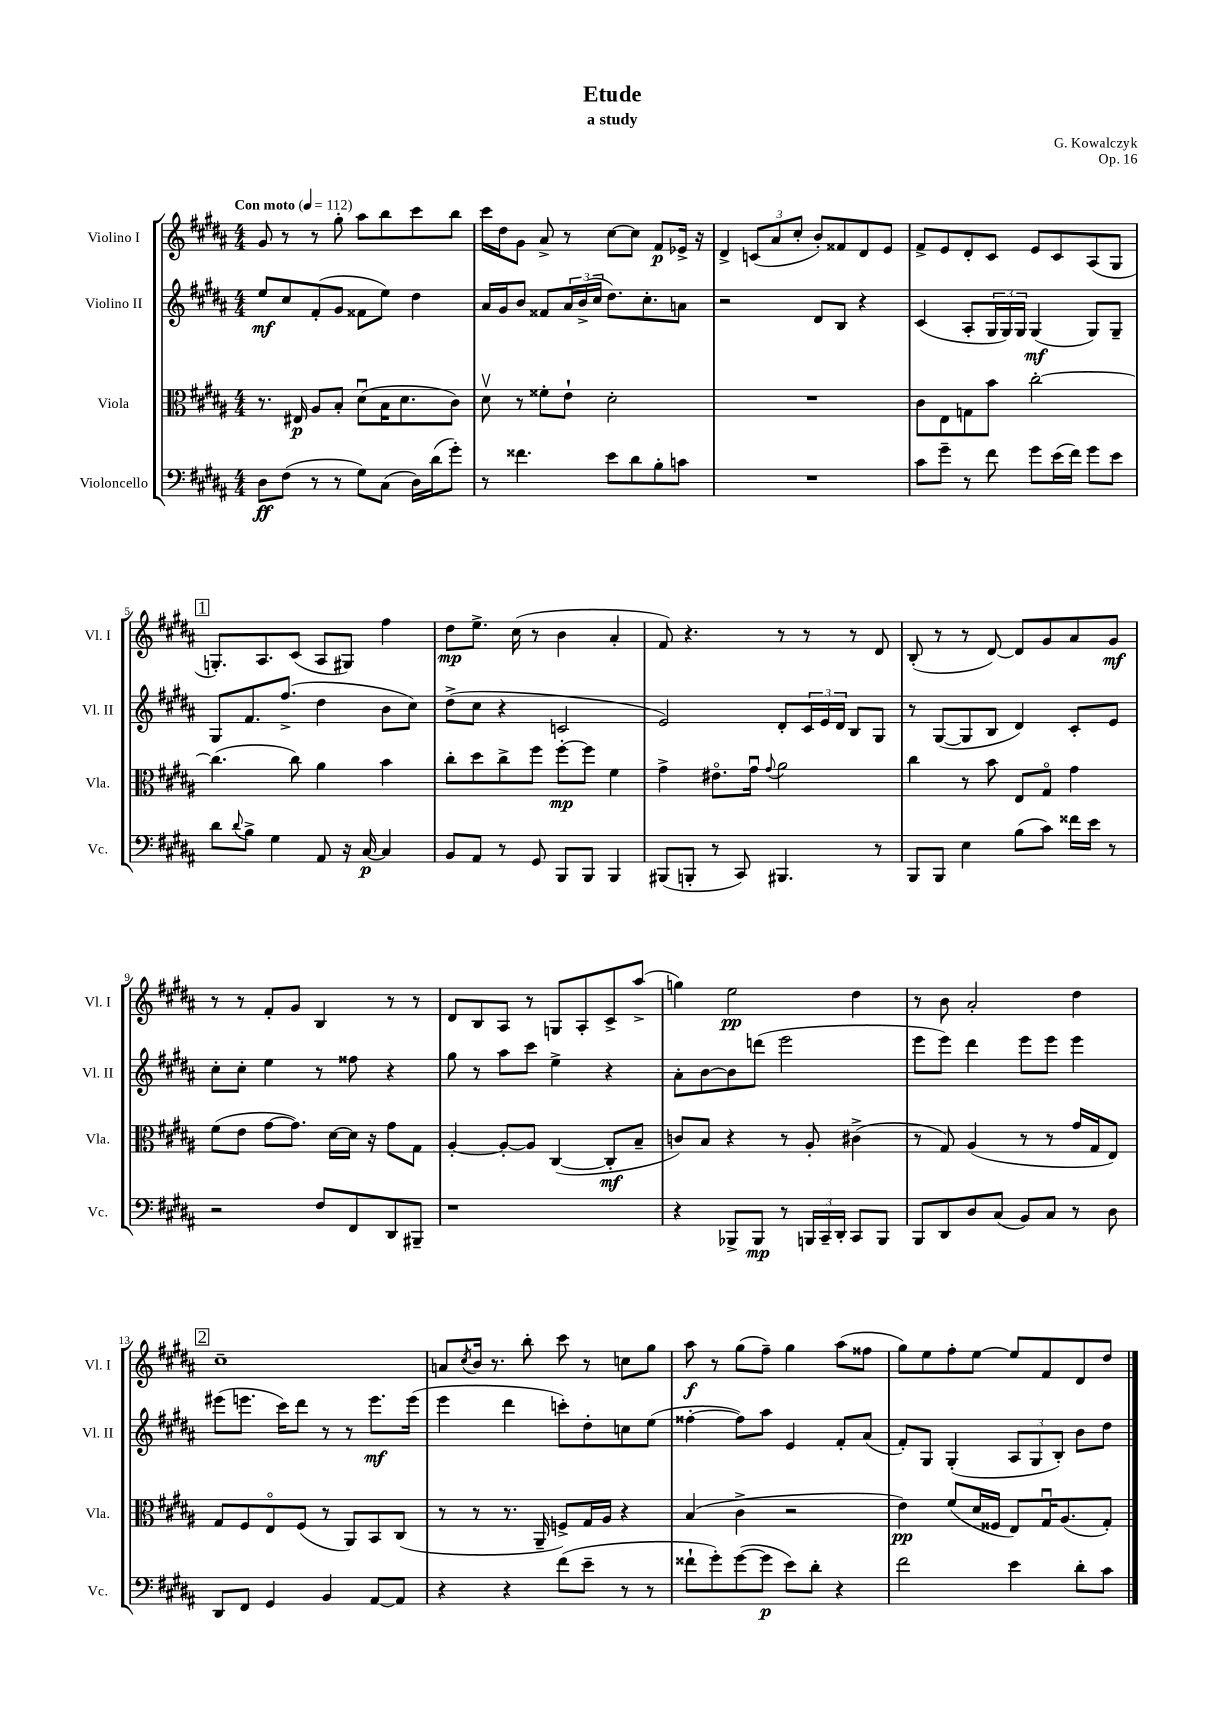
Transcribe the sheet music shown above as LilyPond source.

\header { title = "Etude" composer = "G. Kowalczyk" subtitle = "a study" opus = "Op. 16" }
<<
\new StaffGroup <<
\new Staff = "s0" \with { instrumentName = "Violino I" shortInstrumentName = "Vl. I" } {
    \clef treble \key b \major \numericTimeSignature \time 4/4 \tempo "Con moto" 4 = 112
    gis'8 r8 r8 gis''8-. ais''8 b''8 cis'''8 b''8 |
    cis'''16 dis''16 gis'8 ais'8-> r8 cis''8~ cis''8 fis'8\p ees'16-> r16 |
    dis'4-> \tuplet 3/2 { c'8( ais'8 cis''8-. } b'8-.) fisis'8 dis'8 e'8 |
    fis'8-> e'8 dis'8-. cis'8 e'8 cis'8 ais8( gis8 |
    \mark \markup { \box "1" } g8.-.) ais8. cis'8( ais8 gis8) fis''4 |
    dis''8\mp e''8.-> cis''16( r8 b'4 ais'4-. |
    fis'8) r4. r8 r8 r8 dis'8 |
    b8-.( r8 r8 dis'8~) dis'8 gis'8 ais'8 gis'8\mf |
    r8 r8 fis'8-. gis'8 b4 r8 r8 |
    dis'8 b8 ais8 r8 g8 ais8-. cis'8-> ais''8->( |
    g''4) e''2\pp dis''4 |
    r8 b'8 ais'2-. dis''4 |
    \mark \markup { \box "2" } cis''1-- |
    a'8 \acciaccatura { cis''8 } b'16 r8. b''8-. cis'''8 r8 c''8 gis''8 |
    ais''8\f r8 gis''8( fis''8--) gis''4 ais''8( fisis''8 |
    gis''8) e''8 fis''8-. e''8~ e''8 fis'8 dis'8 dis''8 \bar "|." |
}
\new Staff = "s1" \with { instrumentName = "Violino II" shortInstrumentName = "Vl. II" } {
    \clef treble \key b \major \numericTimeSignature \time 4/4
    e''8\mf cis''8 fis'8-.( gis'8 fisis'8 e''8) dis''4 |
    ais'16 gis'16 b'8 fisis'8 \tuplet 3/2 { ais'16 b'16->( cis''16 } dis''8.) cis''8.-. a'8 |
    r2 dis'8 b8 r4 |
    cis'4( ais8-. \tuplet 3/2 { gis16 gis16) gis16 } gis4\mf( gis8) gis8-- |
    \mark \markup { \box "1" } gis8 fis'8. fis''8.->( dis''4 b'8 cis''8) |
    dis''8->( cis''8 r4 c'2 |
    e'2) dis'8-. \tuplet 3/2 { cis'16 e'16 dis'16 } b8 gis8 |
    r8 gis8~( gis8 b8 dis'4) cis'8-. e'8 |
    cis''8-. cis''8-. e''4 r8 fisis''8 r4 |
    gis''8 r8 ais''8 cis'''8 e''4-> r4 |
    ais'8-. b'8~ b'8 d'''8( e'''2 |
    e'''8 e'''8) dis'''4 e'''8 e'''8 e'''4 |
    \mark \markup { \box "2" } eis'''8( e'''8. cis'''16) dis'''8 r8 r8 e'''8.\mf e'''16( |
    e'''4 dis'''4 c'''8-.) dis''8-. c''8 e''8( |
    fisis''4~-. fisis''8) ais''8 e'4 fis'8-. ais'8( |
    fis'8-.) gis8 gis4-.( \tuplet 3/2 { ais8 gis8 b8-.) } b'8 dis''8 \bar "|." |
}
\new Staff = "s2" \with { instrumentName = "Viola" shortInstrumentName = "Vla." } {
    \clef alto \key b \major \numericTimeSignature \time 4/4
    r8. eis16\p ais8 b8-. dis'8\downbow( b16 dis'8. cis'8) |
    dis'8\upbow r8 fisis'8-. e'8-! dis'2-. |
    R1 |
    cis'8 e8 g8 b'8 cis''2~-. |
    \mark \markup { \box "1" } cis''4.( cis''8) ais'4 b'4 |
    cis''8-. dis''8 cis''8-> fis''8 fis''8~-.\mp fis''8 fis'4 |
    gis'4-> eis'8.\flageolet gis'16\downbow \appoggiatura { gis'8 } ais'2 |
    cis''4 r8 b'8 e8 gis8\flageolet gis'4 |
    fis'8( e'8 gis'8~ gis'8.) dis'16~ dis'16 r16 gis'8 gis8 |
    ais4~-. ais8~-. ais8 cis4~( cis8-.\mf b8-- |
    c'8) b8 r4 r8 ais8-. cis'4->( |
    r8 gis8) ais4( r8 r8 gis'16 gis16 e8) |
    \mark \markup { \box "2" } gis8 fis8 e8\flageolet fis8( r8 ais,8) b,8 cis8( |
    r8 r8 r8. ais,16-- f8->) gis16 ais16 r4 |
    b4( cis'4-> r2 |
    e'4\pp) fis'8( dis'16 fisis16 e8) gis16\downbow ais8.( gis8-.) \bar "|." |
}
\new Staff = "s3" \with { instrumentName = "Violoncello" shortInstrumentName = "Vc." } {
    \clef bass \key b \major \numericTimeSignature \time 4/4
    dis8\ff fis8( r8 r8 gis8) cis8( dis16) dis'16( gis'8-.) |
    r8 fisis'4. e'8 dis'8 b8-. c'8 |
    R1 |
    cis'8 gis'8-- r8 fis'8 gis'8 e'16( fis'16) gis'8 e'8 |
    \mark \markup { \box "1" } dis'8 \appoggiatura { dis'8 } b8-> gis4 ais,8 r16 cis16~\p cis4 |
    b,8 ais,8 r8 gis,8 b,,8 b,,8 b,,4 |
    bis,,8( b,,8-. r8 cis,8) bis,,4. r8 |
    b,,8 b,,8 e4 b8( cis'8) fisis'16 e'16 r8 |
    r2 fis8 fis,8 dis,8 bis,,8-- |
    r1 |
    r4 bes,,8-> bes,,8\mp r8 \tuplet 3/2 { b,,16 cis,16-- dis,16-. } cis,8 b,,8 |
    b,,8 dis,8 dis8 cis8( b,8) cis8 r8 dis8 |
    \mark \markup { \box "2" } dis,8 fis,8 gis,4 b,4 ais,8~ ais,8 |
    r4 r4 fis'8( e'8-- r8 r8 |
    fisis'8-! gis'8-.) gis'8~( gis'8\p e'8) dis'8-. r4 |
    fis'2 e'4 dis'8-. cis'8 \bar "|." |
}
>>
>>
